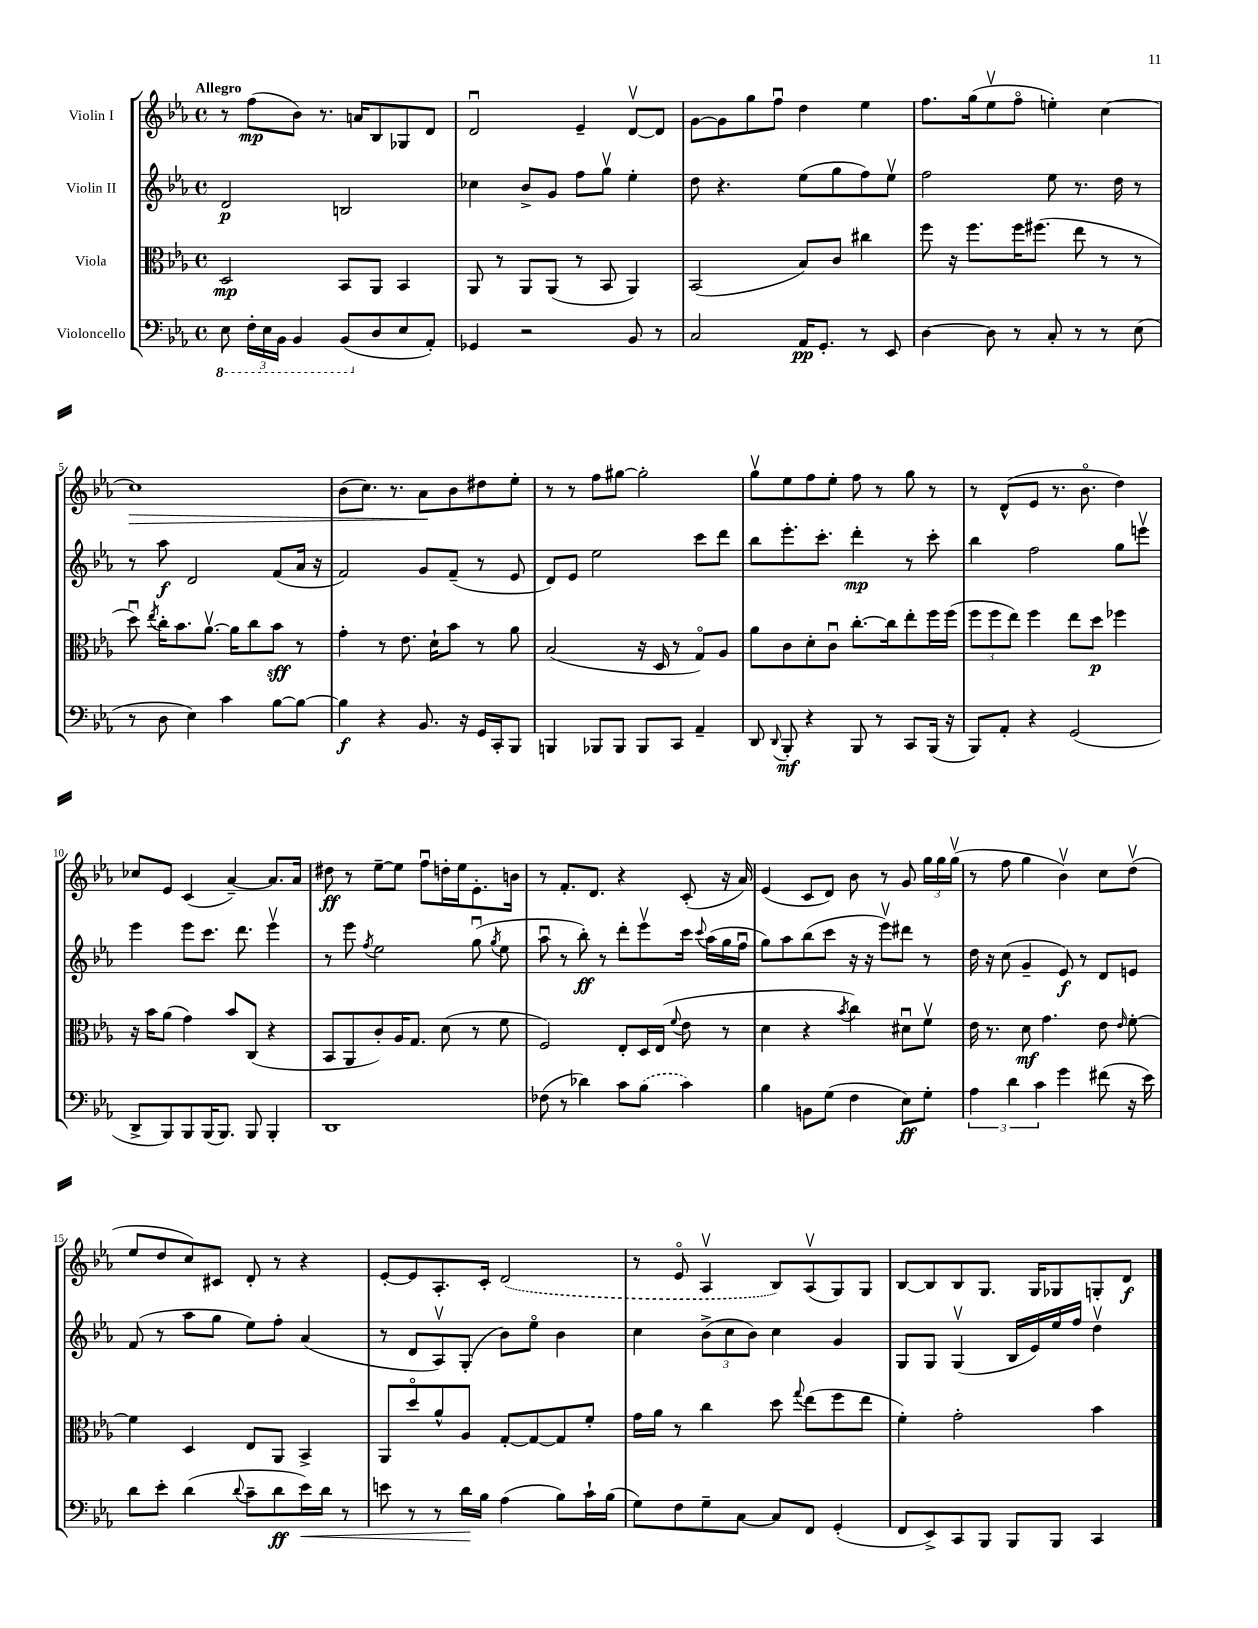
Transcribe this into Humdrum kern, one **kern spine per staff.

**kern	**kern	**kern	**kern
*staff4	*staff3	*staff2	*staff1
*clefF4	*clefC3	*clefG2	*clefG2
*k[b-e-a-]	*k[b-e-a-]	*k[b-e-a-]	*k[b-e-a-]
*M4/4	*M4/4	*M4/4	*M4/4
*met(c)	*met(c)	*met(c)	*met(c)
8EE-\	2D/	2d/	8r
24FF'\LL	.	.	(8ff\L
24EE-\	.	.	.
24BBB-\JJ	.	.	.
4BBB-/	.	.	8b-\J)
.	.	.	8.r
(8BBB-/L	8BB-/L	2B/	.
.	.	.	16a/LK
8D/	8AA-/J	.	8B-/
8E-/	4BB-/	.	8G-/
8AA-'/J)	.	.	8d/J
=	=	=	=
4GG-/	8AA-/	4cc-\	2du/
.	8r	.	.
2r	8AA-/L	8b-^/L	.
.	(8AA-/J	8g/J	.
.	8r	8ff\L	4e-~/
.	8BB-/	8ggv\J	.
8BB-/	4AA-/)	4ee-'\	[8dv/L
8r	.	.	8d/]J
=	=	=	=
2C/	(2BB-/	8dd\	[8g\L
.	.	4.r	8g\]
.	.	.	8gg\
.	.	.	8ffu\J
16AA-/LK	8B-/L)	(8ee-\L	4dd\
8.GG'/J	.	.	.
.	8c/J	8gg\	.
8r	4cc#\	8ff\)	4ee-\
8EE-/	.	8ee-v\J	.
=	=	=	=
[4D\	8ff\	2ff\	8.ff\L
.	16r	.	.
.	8.ff\L	.	(16gg\k
8D\]	.	.	8ee-v\
8r	16ff\K	.	8ffo\J
.	(8.ff#\J	.	.
8C'/	.	8ee-\	4ee'\)
8r	8ee-\	8.r	.
8r	8r	.	[4cc\
.	.	16dd\	.
(8E-\	8r	8r	.
=	=	=	=
8r	8ddu\)	8r	1cc]
.	8qee-/	.	.
8D\	16cc'\LK	8aa-\	.
.	8.b-\	.	.
4E-\)	.	2d/	.
.	[8.a-v\J	.	.
4c\	.	.	.
.	16a-\]LK	.	.
.	8cc\	.	.
[8B-\L	8b-\J	(8f/L	.
8B-\_J	8r	16a-/Jk	.
.	.	16r	.
=	=	=	=
4B-\]	4g'\	2f/)	(8b-\L
.	.	.	8.cc\J)
4r	8r	.	.
.	.	.	8.r
.	8.e-\	.	.
8.BB-/	.	8g/L	8a-\L
.	16d`\LK	.	.
.	8b-\J	(8f~/J	8b-\
16r	.	.	.
16GG/LL	8r	8r	8dd#\
16CC'/J	.	.	.
8BBB-/J	8a-\	8e-/	8ee-'\J
=	=	=	=
4BBB/	(2B-/	8d/L)	8r
.	.	8e-/J	8r
8BBB-/L	.	2ee-\	8ff\L
8BBB-/J	.	.	[8gg#\J
8BBB-/L	16r	.	2gg#'\]
.	16D/	.	.
8CC/J	8r	.	.
4AA-~/	8Go/L)	8ccc\L	.
.	8A-/J	8ddd\J	.
=	=	=	=
8DD/	8a-\L	8bb-\L	8ggv\L
8qqDD/	.	.	.
8BBB-'/	8c\	8.eee-'\	8ee-\
4r	8d'\	.	8ff\
.	.	8.ccc'\J	.
.	8cu\J	.	8ee-'\J
8BBB-/	[8.cc'\L	4ddd'\	8ff\
8r	.	.	8r
.	16cc\]k	.	.
8CC/L	8ee-'\	8r	8gg\
(16BBB-/Jk	16ff\L	8ccc'\	8r
16r	(16ff\JJ	.	.
=	=	=	=
8BBB-/L)	12ff\L	4bb-\	8r
.	12ff\	.	.
8AA-'/J	.	.	(8d^^/L
.	12ee-\J)	.	.
4r	4ff\	2ff\	8e-/J
.	.	.	8.r
(2GG/	8ee-\L	.	.
.	.	.	8.b-o\
.	8dd\J	.	.
.	4ff-\	8gg\L	4dd\)
.	.	8eeev\J	.
=	=	=	=
8DD^/L	16r	4eee-\	8cc-/L
.	16b-\LK	.	.
8BBB-/)	(8a-\J	.	8e-/J
8BBB-/	4g\)	8eee-\L	(4c/
(16BBB-/K	.	8.ccc\J	.
8.BBB-/J)	.	.	.
.	8b-/L	.	[4a-~/)
.	.	8.ddd\	.
8BBB-/	(8C/J	.	.
4BBB-'/	4r	4eee-v\	8.a-/]L
.	.	.	16a-/Jk
=	=	=	=
1DD	8BB-/L	8r	8dd#\
.	8AA-/	8eee-\	8r
.	.	8qff/	.
.	8c'/)	2ee-\	[8ee-~\L
.	16A-/K	.	8ee-\]J
.	8.G/J	.	.
.	.	.	8ffu\L
.	(8d\	.	16dd'\L
.	.	.	16ee-\J
.	8r	(8ggu\	8.e-'\
.	.	8qgg/	.
.	8f\	8ee-\	.
.	.	.	16b\Jk
=	=	=	=
(8F-\	2F/)	8aa-u\	8r
8r	.	8r	8.f'/L
4d-\)	.	8bb-'\)	.
.	.	.	8.d/J
.	.	8r	.
8c\L	8E-'/L	8ddd'\L	4r
(8B-\J	16D/L	8eee-v\	.
.	(16E-/JJ	.	.
.	8qqf/	.	.
4c\)	8e-\	16ccc\Jk	(8c'/
.	.	8qqccc/	.
.	.	(16aa-\LL	.
.	8r	16gg\	16r
.	.	16ffu\JJ	16a-/)
=	=	=	=
4B-\	4d\	8gg\L)	(4e-/
.	.	8aa-\	.
8BB\L	4r	(8bb-\	8c/L
(8G\J	.	8ccc\J	8d/J)
.	8qb-/	.	.
4F\	4cc\)	16r	8b-\
.	.	16r	.
.	.	8eee-v\L)	8r
8E-\L)	8d#u\L	8ddd#\J	8g/
8G'\J	8fv\J	8r	24gg\LL
.	.	.	24gg\
.	.	.	(24ggv\JJ
=	=	=	=
6A-\	16e-\	16dd\	8r
.	8.r	16r	.
.	.	(8cc\	8ff\
6d\	.	.	.
.	8d\	4g~/	4gg\
6c\	.	.	.
.	4.g\	.	.
4g\	.	8e-/)	4b-v\)
.	.	8r	.
(8f#\	8e-\	8d/L	8cc\L
.	16qqe-/	.	.
16r	[8f'\	8e/J	(8ddv\J
16e-\)	.	.	.
=	=	=	=
8d\L	4f\]	(8f/	8ee-/L
8e-'\J	.	8r	8dd/
(4d\	4D/	8aa-\L	8cc/)
.	.	8gg\J	8c#/J
8qqd/	.	.	.
8c~\L	8E-/L	8ee-\L)	8d'/
8d\	8AA-/J	8ff'\J	8r
16e-\L)	4BB-^/	(4a-/	4r
16d\JJ	.	.	.
8r	.	.	.
=	=	=	=
8e\	8AA-/L	8r	[8e-'/L
8r	8ddo/	8d/L	8e-/]
8r	8a-^^/	8A-v/)	8.A-'/
16d\LL	8A-/J	(8G'/J	.
16B-\JJ	.	.	16c'/Jk
(4A-\	[8G'/L	8b-\L)	(2d/
.	8G/_	8ee-o\J	.
8B-\L)	8G/]	4b-\	.
16c`\L	8f'/J	.	.
(16B-\JJ	.	.	.
=	=	=	=
8G\L)	16g\LL	4cc\	8r
.	16a-\JJ	.	.
8F\	8r	.	8e-o/
8G~\	4cc\	(12b-^\L	4A-v/
.	.	12cc\	.
[8C\J	.	.	.
.	.	12b-\J)	.
8C/]L	8dd\	4cc\	8B-/L)
.	8qqgg/	.	.
8FF/J	(8ee-\L	.	(8A-v/
(4GG'/	8ff\	4g/	8G/)
.	8ee-\J	.	8G/J
=	=	=	=
8FF/L	4f'\)	8G/L	[8B-/L
8EE-^/)	.	8G/J	8B-/]
8CC/	2g'\	(4Gv/	8B-/
8BBB-/J	.	.	8.G/J
8BBB-/L	.	16B-/LL	.
.	.	16e-/)	16G/LK
8BBB-/J	.	16ee-/	8G-/
.	.	16ff/JJ	.
4CC/	4b-\	4ddv\	8G'/
.	.	.	8d/J
==	==	==	==
*-	*-	*-	*-
